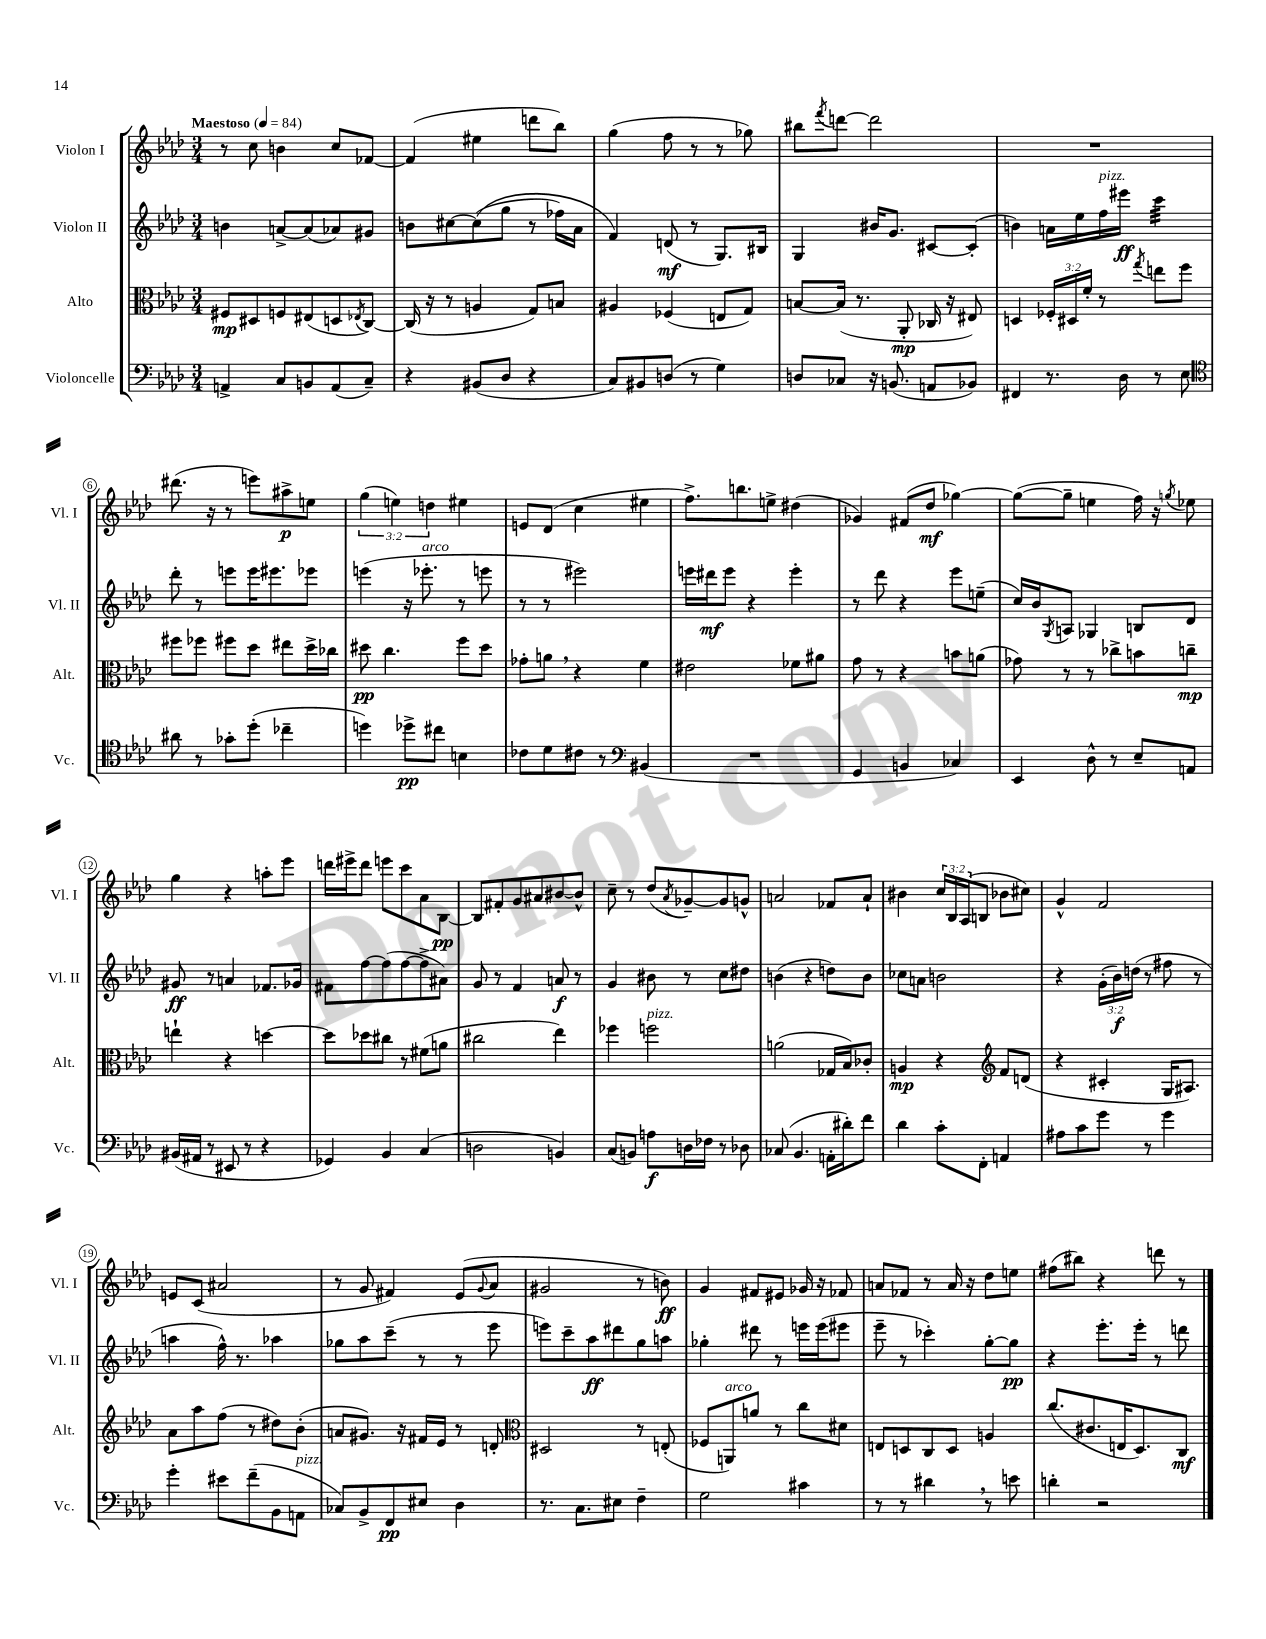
<<
\new StaffGroup <<
\new Staff = "s0" \with { instrumentName = "Violon I" shortInstrumentName = "Vl. I" } {
    \clef treble \key aes \major \numericTimeSignature \time 3/4 \override Staff.TupletNumber.text = #tuplet-number::calc-fraction-text \tempo "Maestoso" 4 = 84
    r8 c''8 b'4 c''8 fes'8~ |
    fes'4( eis''4 d'''8 bes''8) |
    g''4( f''8 r8 r8 ges''8) |
    bis''8 \acciaccatura { f'''8 } d'''8~ d'''2 |
    R2. |
    dis'''8.( r16 r8 e'''8) ais''8->\p e''8 |
    \tuplet 3/2 { g''4( e''4) d''4 } eis''4 |
    e'8 des'8( c''4 eis''4 |
    f''8.->) b''8. e''8-> dis''4( |
    ges'4) fis'8( des''8\mf ges''4~) |
    ges''8~( ges''8-- e''4 f''16) r16 \acciaccatura { g''8 } ees''8 |
    g''4 r4 a''8-. ees'''8 |
    d'''16 eis'''16-> d'''8 e'''8 c'''8 aes'8 bes8~\pp |
    bes8 fis'8-. g'8 ais'8 bis'8~ bis'8-^ |
    c''8-- r8 des''8( \acciaccatura { aes'8 } ges'8~--) ges'8 g'8-^ |
    a'2 fes'8 a'8-! |
    bis'4 \tuplet 3/2 { c''16 bes16 aes16( } b8 bes'8 cis''8) |
    g'4-^ f'2 |
    e'8 c'8( ais'2 |
    r8 g'8 fis'4) ees'8( \appoggiatura { g'8 } aes'8 |
    gis'2 r8 b'8\ff) |
    g'4 fis'8 eis'8 ges'16 r16 fes'8 |
    a'8 fes'8 r8 a'16 r16 des''8 e''8 |
    fis''8( bis''8) r4 d'''8 r8 \bar "|." |
}
\new Staff = "s1" \with { instrumentName = "Violon II" shortInstrumentName = "Vl. II" } {
    \clef treble \key aes \major \numericTimeSignature \time 3/4 \override Staff.TupletNumber.text = #tuplet-number::calc-fraction-text
    b'4 a'8~-> a'8( aes'8) gis'8 |
    b'8 cis''8~ cis''8(\( g''8 r8 fes''16) aes'16 |
    f'4\) d'8\mf( r8 g8.) bis16 |
    g4 bis'16 g'8. cis'8~ cis'8-.( |
    b'4) a'16 ees''16 f''16^\markup { \italic "pizz." } eis'''16\ff c'''4:32 |
    des'''8-. r8 e'''8 e'''16 eis'''8. ees'''8 |
    e'''4( r16 ees'''8.-.^\markup { \italic "arco" } r8 e'''8 |
    r8 r8 eis'''2) |
    e'''16 dis'''16\mf e'''8 r4 e'''4-. |
    r8 des'''8 r4 ees'''8 e''8--( |
    c''16) bes'16 \acciaccatura { g8 } a8 ges4 b8 des'8 |
    gis'8\ff r8 a'4 fes'8. ges'16 |
    fis'8 f''8~ f''8( f''8~ f''8-> ais'8) |
    g'8 r8 f'4 a'8\f r8 |
    g'4 bis'8 r8 c''8 dis''8 |
    b'4( r4 d''8) b'8 |
    ces''8 a'8 b'2 |
    r4 \tuplet 3/2 { g'16-.( bes'16\f) d''16( } r8 fis''8 r8 |
    a''4 f''16-^) r8. aes''4 |
    ges''8 aes''8 c'''8--( r8 r8 ees'''8 |
    e'''8) c'''8-- aes''8\ff dis'''8 g''8 a''8 |
    ges''4-. dis'''8 r8 e'''16 e'''16( eis'''8 |
    ees'''8-- r8 ces'''4-.) g''8~-. g''8\pp |
    r4 ees'''8.-. ees'''16-. r8 d'''8 \bar "|." |
}
\new Staff = "s2" \with { instrumentName = "Alto" shortInstrumentName = "Alt." } {
    \clef alto \key aes \major \numericTimeSignature \time 3/4 \override Staff.TupletNumber.text = #tuplet-number::calc-fraction-text
    fis8\mp dis8 f8 eis8( d8 \acciaccatura { ees8 } c8~) |
    c16( r16 r8 a4 g8) b8 |
    ais4 fes4( e8 g8) |
    b8~ b16( r8. aes,8-.\mp ces16 r16 eis8) |
    d4 \tuplet 3/2 { fes16-. dis16 f'16-. } r8 \acciaccatura { g''8 } e''8 f''8 |
    fis''8 fes''8 fis''8 des''8 eis''8 des''16-> ces''16 |
    dis''8\pp c''4. f''8 dis''8 |
    ges'8-. a'8 \breathe r4 f'4 |
    eis'2 fes'8 ais'8 |
    g'8 r8 r4 b'8 a'8( |
    ges'8) r8 r8 ces''8-> b'8 c''8--\mp |
    e''4-! r4 d''4~ |
    d''8 des''8 cis''8 r8 fis'8( a'8 |
    cis''2 ees''4) |
    fes''4 f''2^\markup { \italic "pizz." } |
    a'2( ges16 bes16) ces'8-. |
    a4\mp r4 \clef treble f'8 d'8( |
    r4 cis'4-. g16 ais8.) |
    aes'8 aes''8 f''8( r8 dis''8) bes'8-.( |
    a'8 gis'8.) r16 fis'16 ees'16 r8 d'8-. |
    \clef alto dis2 r8 e8-.( |
    fes8 a,8^\markup { \italic "arco" }) a'8 r8 c''8 dis'8 |
    e8 d8 c8 d8 a4 |
    c''8.( cis'8. e16 des8.) c8\mf \bar "|." |
}
\new Staff = "s3" \with { instrumentName = "Violoncelle" shortInstrumentName = "Vc." } {
    \clef bass \key aes \major \numericTimeSignature \time 3/4
    a,4-> c8 b,8 a,8( c8--) |
    r4 bis,8( des8 r4 |
    c8) bis,8 d8( r8 g4) |
    d8 ces8 r16 b,8.( a,8 bes,8) |
    fis,4 r8. des16 r8 ees8 |
    \clef tenor ais'8 r8 ges'8-. des''8-.( ces''4-- |
    d''4) des''8->\pp cis''8 b4 |
    ces'8 des'8 cis'8 r8 \clef bass bis,4( |
    R2. |
    g,4 b,4 ces4) |
    ees,4 des8-^ r8 ees8-- a,8 |
    bis,16( ais,16 r8 eis,8 r8 r4 |
    ges,4) bes,4 c4( |
    d2 b,4) |
    c8( b,8) a8\f d16 fes16 r8 des8 |
    ces8( bes,4. a,16-. dis'16-.) f'8 |
    des'4 c'8-. f,8-. a,4 |
    ais8 c'8 g'8 r8 g'4 |
    g'4-. eis'8 f'8--( bes,8 a,8^\markup { \italic "pizz." } |
    ces8) bes,8-> f,8\pp eis8 des4 |
    r8. c8. eis8 f4-- |
    g2 cis'4 |
    r8 r8 dis'4 \breathe r8 e'8 |
    d'4-. r2 \bar "|." |
}
>>
>>
\layout { \context { \Score \override BarNumber.stencil = #(make-stencil-circler 0.1 0.3 ly:text-interface::print) } }
